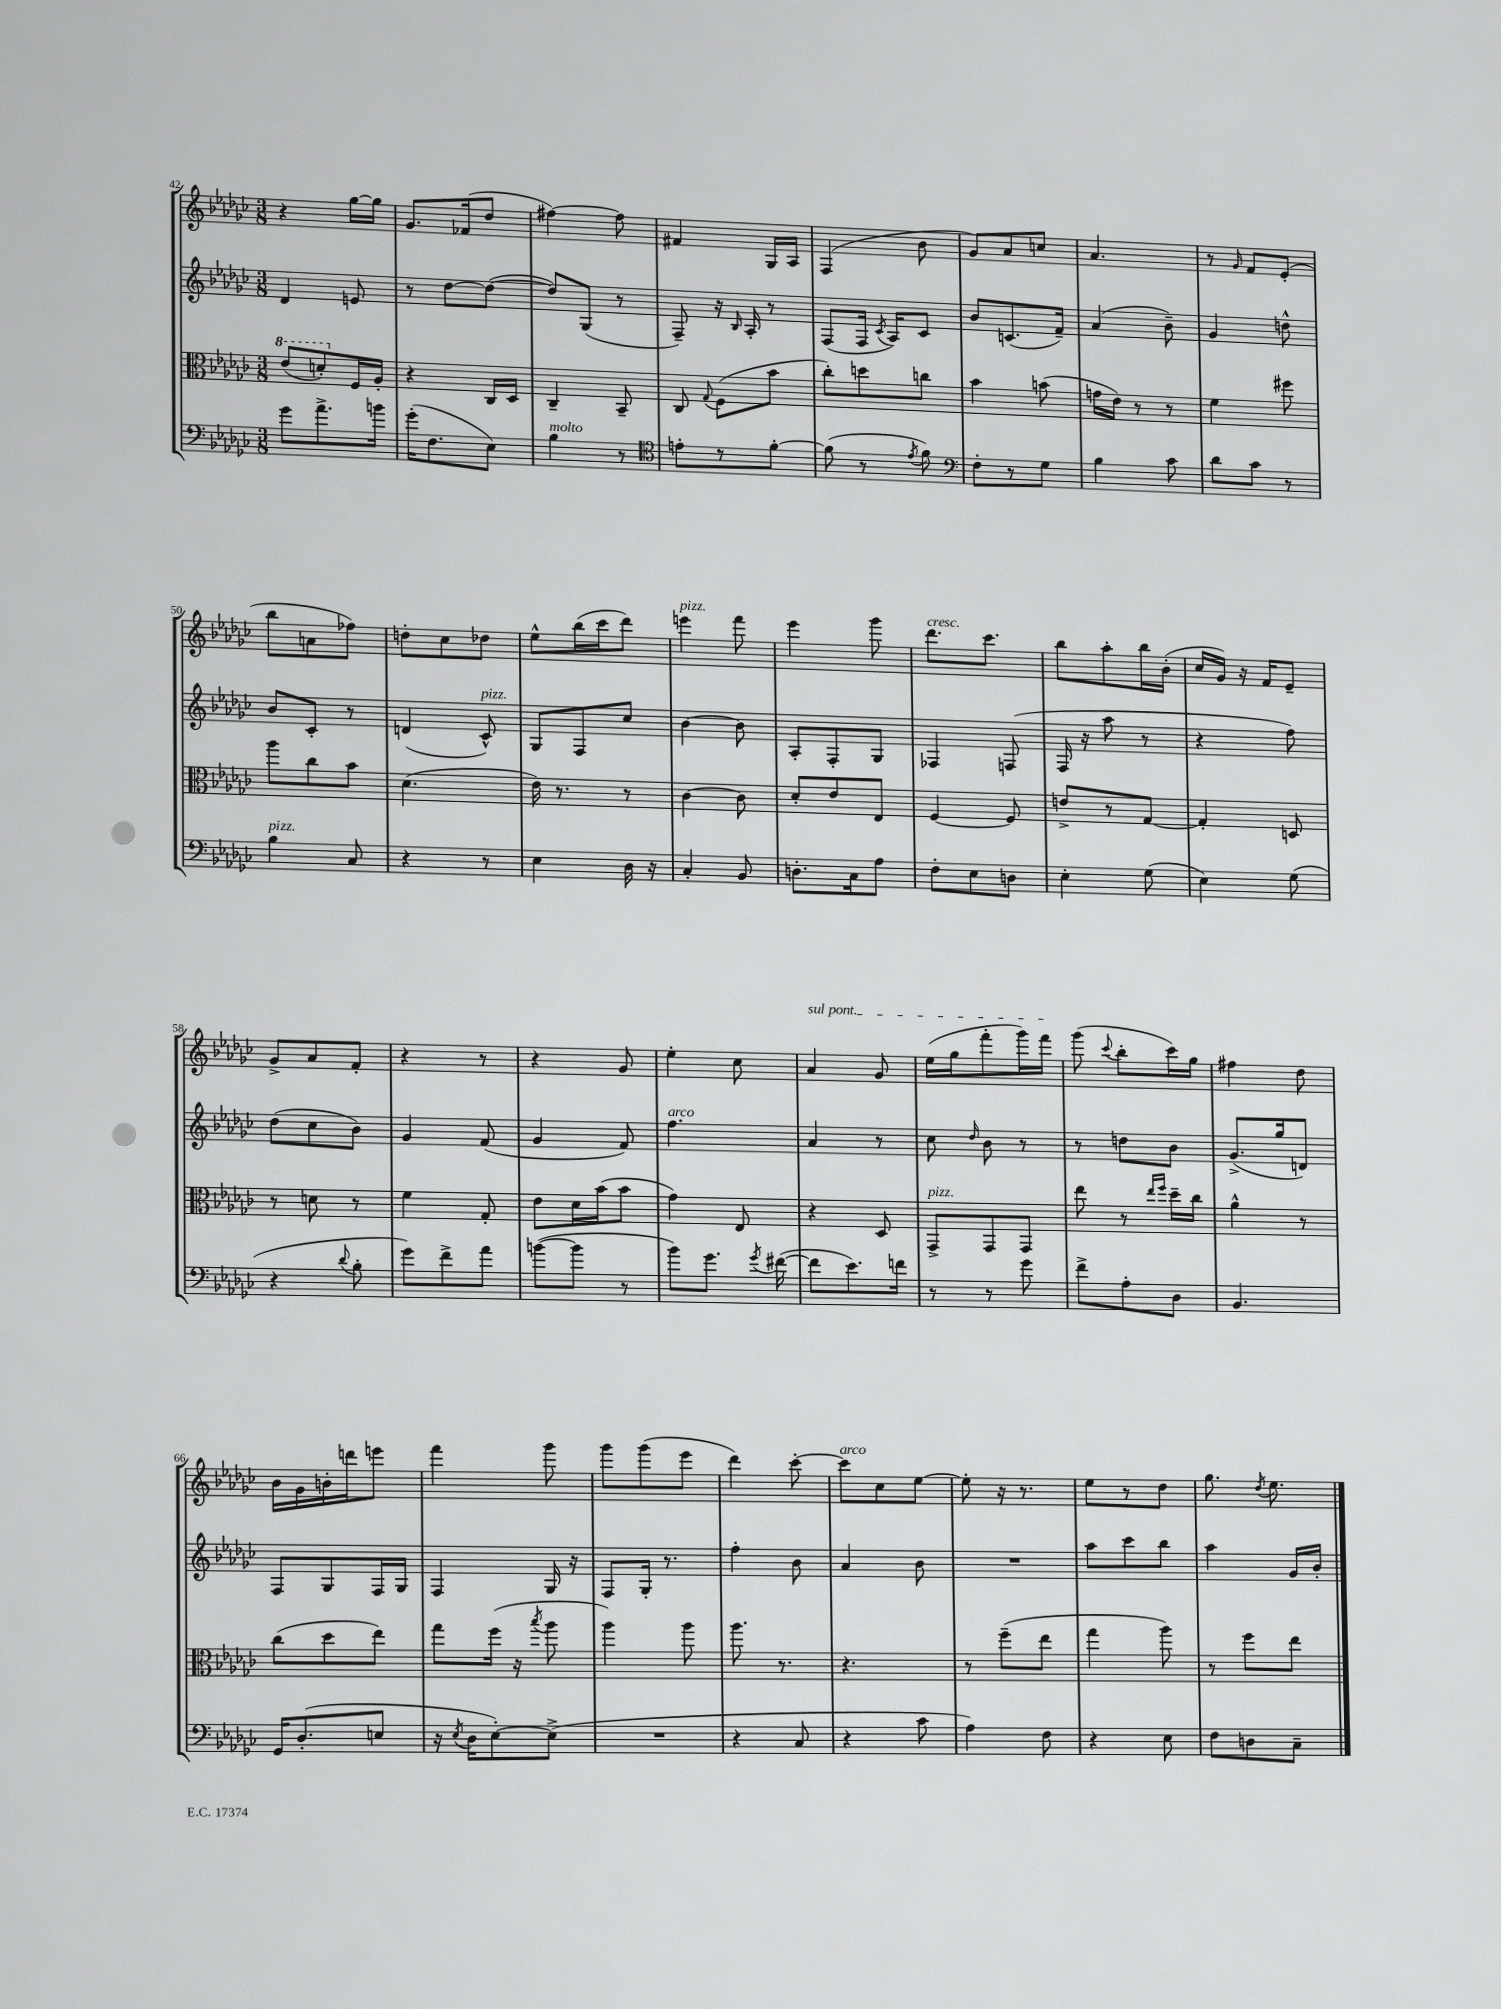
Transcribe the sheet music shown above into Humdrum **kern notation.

**kern	**kern	**kern	**kern
*staff4	*staff3	*staff2	*staff1
*clefF4	*clefC3	*clefG2	*clefG2
*k[b-e-a-d-g-c-]	*k[b-e-a-d-g-c-]	*k[b-e-a-d-g-c-]	*k[b-e-a-d-g-c-]
*M3/8	*M3/8	*M3/8	*M3/8
8g-	(8ee-	4d-	4r
8.a-^	8dd')	.	.
.	16F	8e	[16gg-
16b	16A-'	.	16gg-]
=	=	=	=
(16g-'	4r	8r	8.g-
8.F	.	.	.
.	.	[8dd-	.
.	.	.	(16f-
8E-)	16C-	(8dd-_	8dd-
.	16D-	.	.
=	=	=	=
4B-	4C-~	8dd-])	[4ff#)
.	.	(8G-	.
8r	8BB-~	8r	8ff#]
=	=	=	=
*clefC4	*	*	*
8e'	8C-	8F~)	4f#
.	8qqG-	.	.
8r	(8F	16r	.
.	.	16qqB-	.
.	.	16A-'	.
[8f'	8b-	8r	16G-
.	.	.	16A-
=	=	=	=
(8f]	8cc-')	(8F	(4F
8r	8dd	16F	.
.	.	8qc-	.
.	.	16A-)	.
8qe-	.	.	.
8f)	8cc	8c-	8b-
=	=	=	=
*clefF4	*	*	*
8F'	4b-	8b-	8g-)
8r	.	(8.c	8a-
8G-	(8b	.	8cc
.	.	16f~)	.
=	=	=	=
4B-	16g	(4a-	4.a-
.	16e-)	.	.
.	8r	.	.
8c-	8r	8b-~)	.
=	=	=	=
8d-	4f	4g-	8r
.	.	.	16qqg-
8c-	.	.	8f
8r	8ff#	8dd^^	(8e-'
=	=	=	=
4B-	8aa-	8b-	8bb-
.	8cc-	8c-'	8a
8C-	8b-	8r	8ff-)
=	=	=	=
4r	(4.d-	(4d	8dd'
.	.	.	8cc-
8r	.	8c-^^)	8dd-
=	=	=	=
4E-	16e-)	8G-	8ee-^^
.	8.r	.	.
.	.	8F	(16bb-
.	.	.	16ccc-
16D-	8r	8cc-	8ddd-)
16r	.	.	.
=	=	=	=
4C-'	[4c-	[4b-	4eee
8BB-	8c-]	8b-]	8fff
=	=	=	=
8.D'	8d-'	8A-'	4eee-
.	8e-	8F'	.
16C-	.	.	.
8A-	8E-	8G-	8ggg-
=	=	=	=
8F'	[4F	4F-	8.ddd-
8E-	.	.	.
.	.	.	8.ccc-
8D	8F]	(8F	.
=	=	=	=
4E-'	8e^	16F	8bb-
.	.	16r	.
.	8r	8aa-	8aa-'
(8G-	[8G-	8r	16bb-
.	.	.	(16b-'
=	=	=	=
4E-)	4G-']	4r	16cc-
.	.	.	16g-)
.	.	.	16r
.	.	.	16f
(8G-	8D	8ff)	8e-~
=	=	=	=
4r	8r	(8dd-	8g-^
.	8d	8cc-	8a-
8qqd-	.	.	.
8B-'	8r	8b-)	8f'
=	=	=	=
8g-)	4f	4g-	4r
8f^	.	.	.
8a-	8G-'	(8f	8r
=	=	=	=
([8b	8e-	4g-	4r
8b]	16d-	.	.
.	(16b-	.	.
8r	8b-	8f)	8g-
=	=	=	=
8b-)	4g-)	4.ff	4ee-'
8.g-	.	.	.
.	8E-	.	8cc-
8qg-	.	.	.
([16f#	.	.	.
=	=	=	=
8f#]	4r	4a-	4a-
8.e-)	.	.	.
.	8D-	8r	8g-
16f	.	.	.
=	=	=	=
8r	8GG-^	8cc-	(16ee-
.	.	.	16gg-
.	.	16qqdd-	.
8r	8GG-	8b-	8fff'
8g-	8GG-	8r	16ggg-)
.	.	.	16fff
=	=	=	=
8f^	8ee-	8r	(8ggg-
.	.	.	8qqccc-
8A-'	8r	8dd	8bb-'
.	16qqee-	.	.
.	16qqff	.	.
8D-	16dd-~	8b-	16ccc-)
.	16cc-	.	16gg-
=	=	=	=
4.BB-	4a-^^	(8.g-^	4ff#
.	.	16gg-	.
.	8r	8d)	8dd-
=	=	=	=
16GG-	(8cc-	8F	16b-
(8.D-'	.	.	16g-
.	8dd-	8G-	16b'
.	.	.	16ddd
8E	8ee-)	16F	8eee
.	.	16G-	.
=	=	=	=
16r	8gg-	4F	4fff
8qE-	.	.	.
16D-	.	.	.
[8E-')	(16ff	.	.
.	16r	.	.
.	8qbb-	.	.
(8E-^]	8aa-	16G-	8ggg-
.	.	16r	.
=	=	=	=
4.r	4aa-)	8F	8ggg-
.	.	16G-'	(8ggg-
.	.	8.r	.
.	8aa-	.	8eee-
=	=	=	=
4r	8.aa-	4ff'	4ddd-)
.	8.r	.	.
8C-	.	8b-	[8ccc-'
=	=	=	=
4r	4.r	4a-	8ccc-]
.	.	.	8cc-
8c-	.	8b-	[8ee-
=	=	=	=
4A-)	8r	4.r	8ee-']
.	(8ff~	.	16r
.	.	.	8.r
8F	8ee-	.	.
=	=	=	=
4r	4gg-	8aa-	8ee-
.	.	8ccc-	8r
8E-	8aa-)	8bb-	8dd-
=	=	=	=
8F	8r	4aa-	8.gg-
8D	8ff	.	.
.	.	.	8qdd-
.	.	.	8.ee-
8C-~	8ee-	16g-	.
.	.	16b-'	.
==	==	==	==
*-	*-	*-	*-
